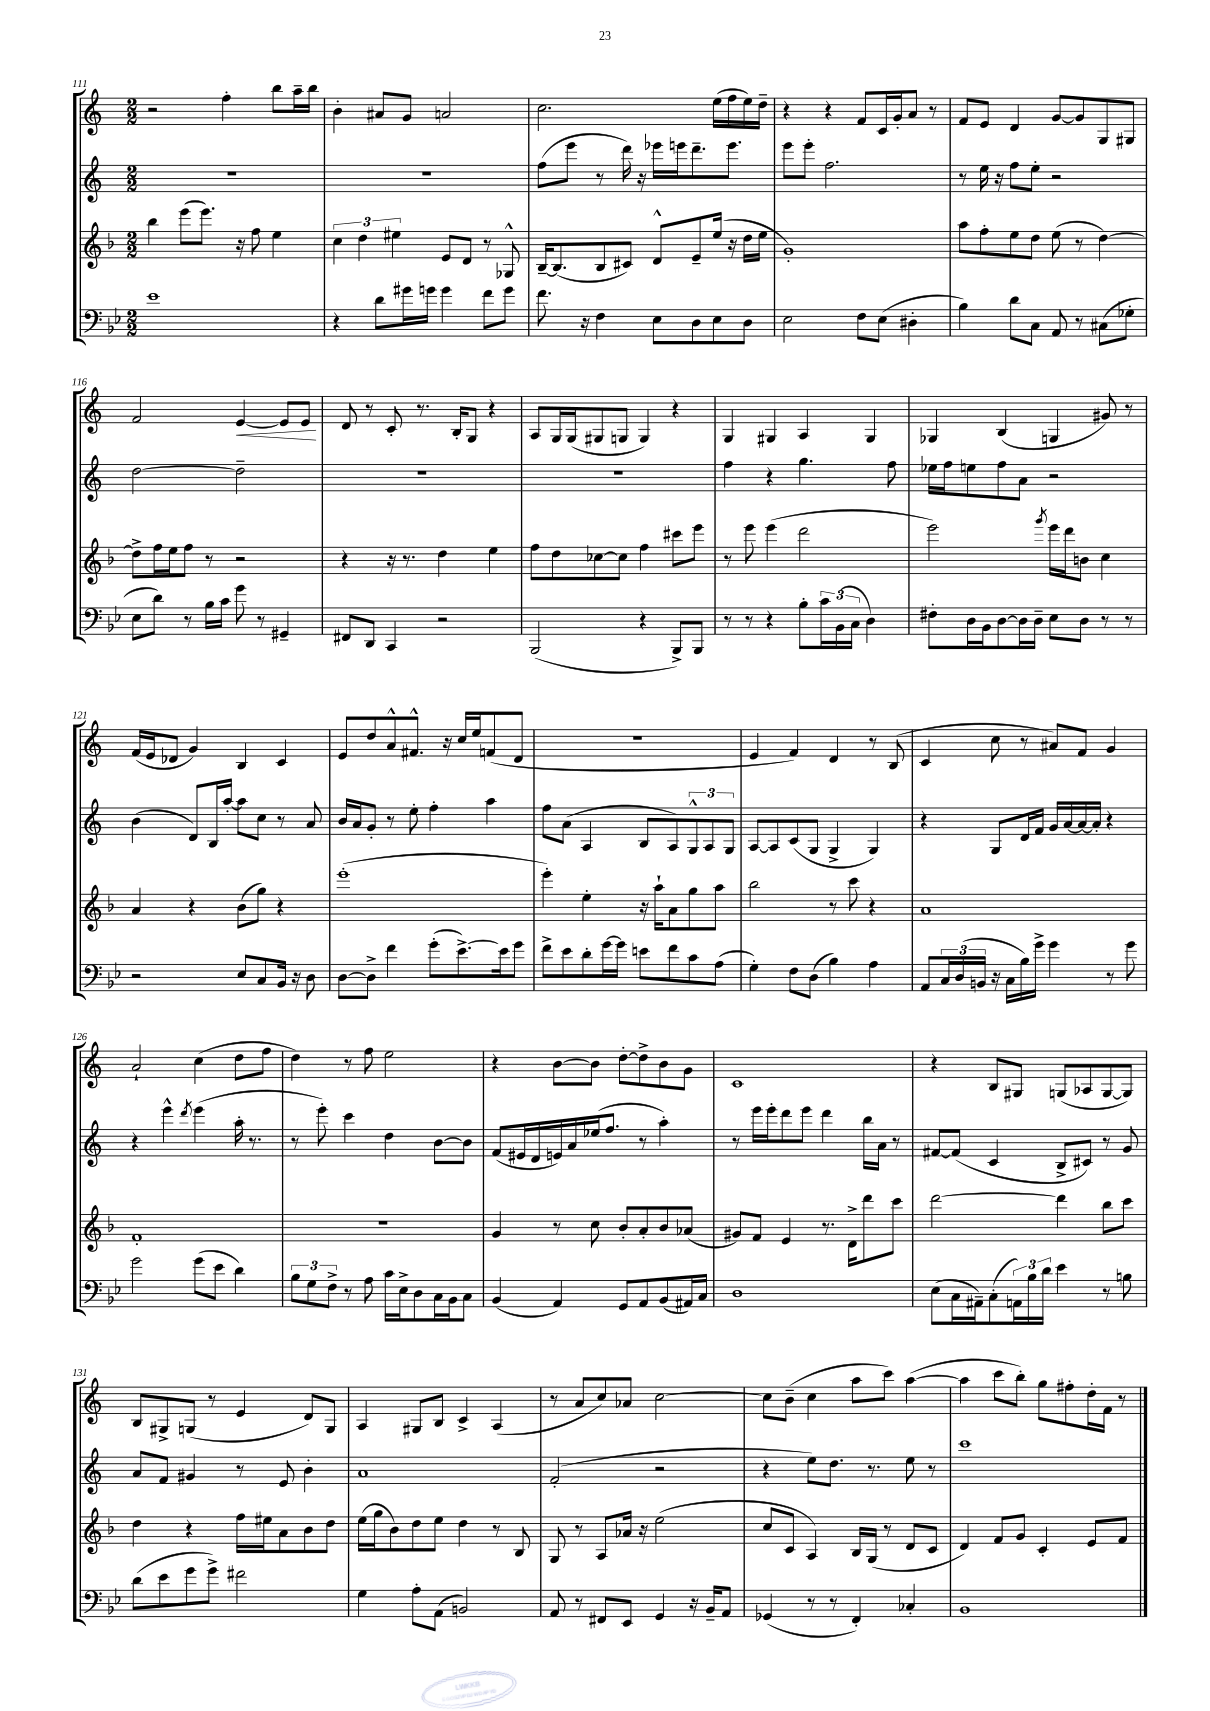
<<
\new StaffGroup <<
\new Staff = "s0" {
    \clef treble \key c \major \numericTimeSignature \time 2/2
    r2 f''4-. b''8 a''16-- b''16 |
    b'4-. ais'8 g'8 a'2 |
    c''2. e''16( f''16 e''16) d''16-- |
    r4 r4 f'8 c'16 g'16-. a'8 r8 |
    f'8 e'8 d'4 g'8~ g'8 g8 gis8 |
    f'2 e'4~\< e'8 e'8\! |
    d'8 r8 c'8-. r8. b16-. g8 r4 |
    a8 g16 g16( gis8 g8 g4) r4 |
    g4 gis4 a4 gis4 |
    ges4 b4( g4 gis'8) r8 |
    f'16( e'16 des'8 g'4) b4 c'4 |
    e'8 d''8 a'8-^ fis'8.-^ r16 c''16 e''16 f'8( d'8 |
    r1 |
    e'4 f'4) d'4 r8 b8( |
    c'4 c''8 r8 ais'8) f'8 g'4 |
    a'2-! c''4( d''8 f''8 |
    d''4) r8 f''8 e''2 |
    r4 b'8~ b'8 d''8~-. d''8-> b'8 g'8 |
    c'1 |
    r4 b8 gis8 g8( aes8 g8~ g8) |
    b8 gis8-> g8( r8 e'4 d'8) g8 |
    a4 gis8 b8 c'4-> a4( |
    r8 a'8 c''8) aes'8 c''2~ |
    c''8 b'8--( c''4 a''8 c'''8) a''4~( |
    a''4 c'''8 b''8-.) g''8 fis''8-. d''16-. f'16 r8 \bar "|." |
}
\new Staff = "s1" {
    \clef treble \key c \major \numericTimeSignature \time 2/2
    R1 |
    R1 |
    f''8( e'''8 r8 d'''16) r16 ees'''16 e'''16 d'''8.-- e'''8. |
    e'''8 e'''8-. f''2. |
    r8 e''16 r16 f''8 e''8-. r2 |
    d''2~ d''2-- |
    R1 |
    R1 |
    f''4 r4 g''4. f''8 |
    ees''16 f''16 e''8 f''8 a'8 r2 |
    b'4( d'8) b16 a''16~-. a''8 c''8 r8 a'8 |
    b'16 a'16 g'8-. r8 e''8-. f''4-. a''4 |
    f''8 a'8( a4 b8 a8) \tuplet 3/2 { g8-^ a8 g8 } |
    a8~ a8 c'8( g8 g4-> g4) |
    r4 g8 d'16 f'16 g'16 a'16~ a'16~ a'16-. r4 |
    r4 e'''4-^ \acciaccatura { d'''8 } e'''4( a''16-. r8. |
    r8 e'''8-.) c'''4 d''4 b'8~ b'8 |
    f'8( eis'16 d'16 e'16) a'16 ees''16( f''8. r8 a''4-.) |
    r8 e'''16 e'''16-. d'''8 e'''8 d'''4 b''16 a'16 r8 |
    fis'8~ fis'8( c'4 b8-> cis'8) r8 g'8 |
    a'8 f'8 gis'4 r8 e'8 b'4-. |
    a'1 |
    f'2-.( r2 |
    r4 e''8) d''8. r8. e''8 r8 |
    c'''1 \bar "|." |
}
\new Staff = "s2" {
    \clef treble \key f \major \numericTimeSignature \time 2/2
    bes''4 e'''8( e'''8.) r16 f''8 e''4 |
    \tuplet 3/2 { c''4 d''4 eis''4 } e'8 d'8 r8 ges8-^ |
    bes16~-- bes8.( bes8 cis'8) d'8-^ e'8-- e''16( r16 d''16 e''16 |
    g'1-.) |
    a''8 f''8-. e''8 d''8 e''8( r8 d''4~) |
    d''8-> f''16 e''16 f''8 r8 r2 |
    r4 r16 r8. d''4 e''4 |
    f''8 d''8 ces''8~ ces''8 f''4 cis'''8 e'''8 |
    r8 e'''8 e'''4( d'''2 |
    e'''2) \acciaccatura { g'''8 } e'''16 d'''16 b'8 c''4 |
    a'4 r4 bes'8( g''8) r4 |
    e'''1-.( |
    e'''4-.) e''4-. r16 a''16-! a'8 g''8 a''8 |
    bes''2 r8 c'''8 r4 |
    a'1 |
    f'1-. |
    R1 |
    g'4 r8 c''8 bes'8-. a'8-. bes'8 aes'8( |
    gis'8) f'8 e'4 r8. d'16-> d'''8 c'''8 |
    d'''2~ d'''4 bes''8 c'''8 |
    d''4 r4 f''16 eis''16 a'8 bes'8 d''8 |
    e''16( g''16 bes'8) d''8 e''8 d''4 r8 bes8 |
    g8 r8 a8 aes'16 r16 e''2( |
    c''8 c'8 a4) bes16 g16( r8 d'8 c'8 |
    d'4) f'8 g'8 c'4-. e'8 f'8 \bar "|." |
}
\new Staff = "s3" {
    \clef bass \key bes \major \numericTimeSignature \time 2/2
    ees'1 |
    r4 d'8 gis'16 g'16 g'4 f'8 g'8 |
    f'8. r16 f4 ees8 d8 ees8 d8 |
    ees2 f8 ees8( dis4-. |
    bes4) d'8 c8 a,8 r8 cis8( ges8-. |
    ees8 d'8) r8 bes16 c'16 g'8 r8 gis,4-- |
    fis,8 d,8 c,4 r2 |
    bes,,2( r4 bes,,8->) bes,,8 |
    r8 r8 r4 bes8-. \tuplet 3/2 { c'16 bes,16( c16 } d4) |
    fis8-. d16 bes,16 d8~ d16 d16-- ees8 d8 r8 r8 |
    r2 ees8 c8 bes,16 r16 d8 |
    d8~ d8-> f'4 g'8-.( ees'8.~->) ees'16 g'8 |
    f'8-> ees'8 d'8-. g'16~ g'16 e'8 f'8 c'8 a8( |
    g4-.) f8 d8( bes4) a4 |
    a,8 \tuplet 3/2 { c16 d16( b,16 } r16 c16 bes16) g'16-> g'4 r8 g'8 |
    g'2 g'8( ees'8 d'4) |
    \tuplet 3/2 { bes8 g8 f8-> } r8 a8 c'16 ees16-> d8 c16 bes,16 c8 |
    bes,4( a,4) g,8 a,8 bes,8( ais,16) c16 |
    d1 |
    ees8( c16 ais,16--) c8-.( \tuplet 3/2 { a,16) bes16 d'16 } ees'4 r8 b8 |
    d'8( ees'8 g'8 g'8->) fis'2 |
    g4 a8-. a,8( b,2) |
    a,8 r8 fis,8 ees,8 g,4 r16 bes,16-- a,8 |
    ges,4( r8 r8 f,4-.) ces4-. |
    bes,1 \bar "|." |
}
>>
>>
\layout { \context { \Score currentBarNumber = #111 } }
